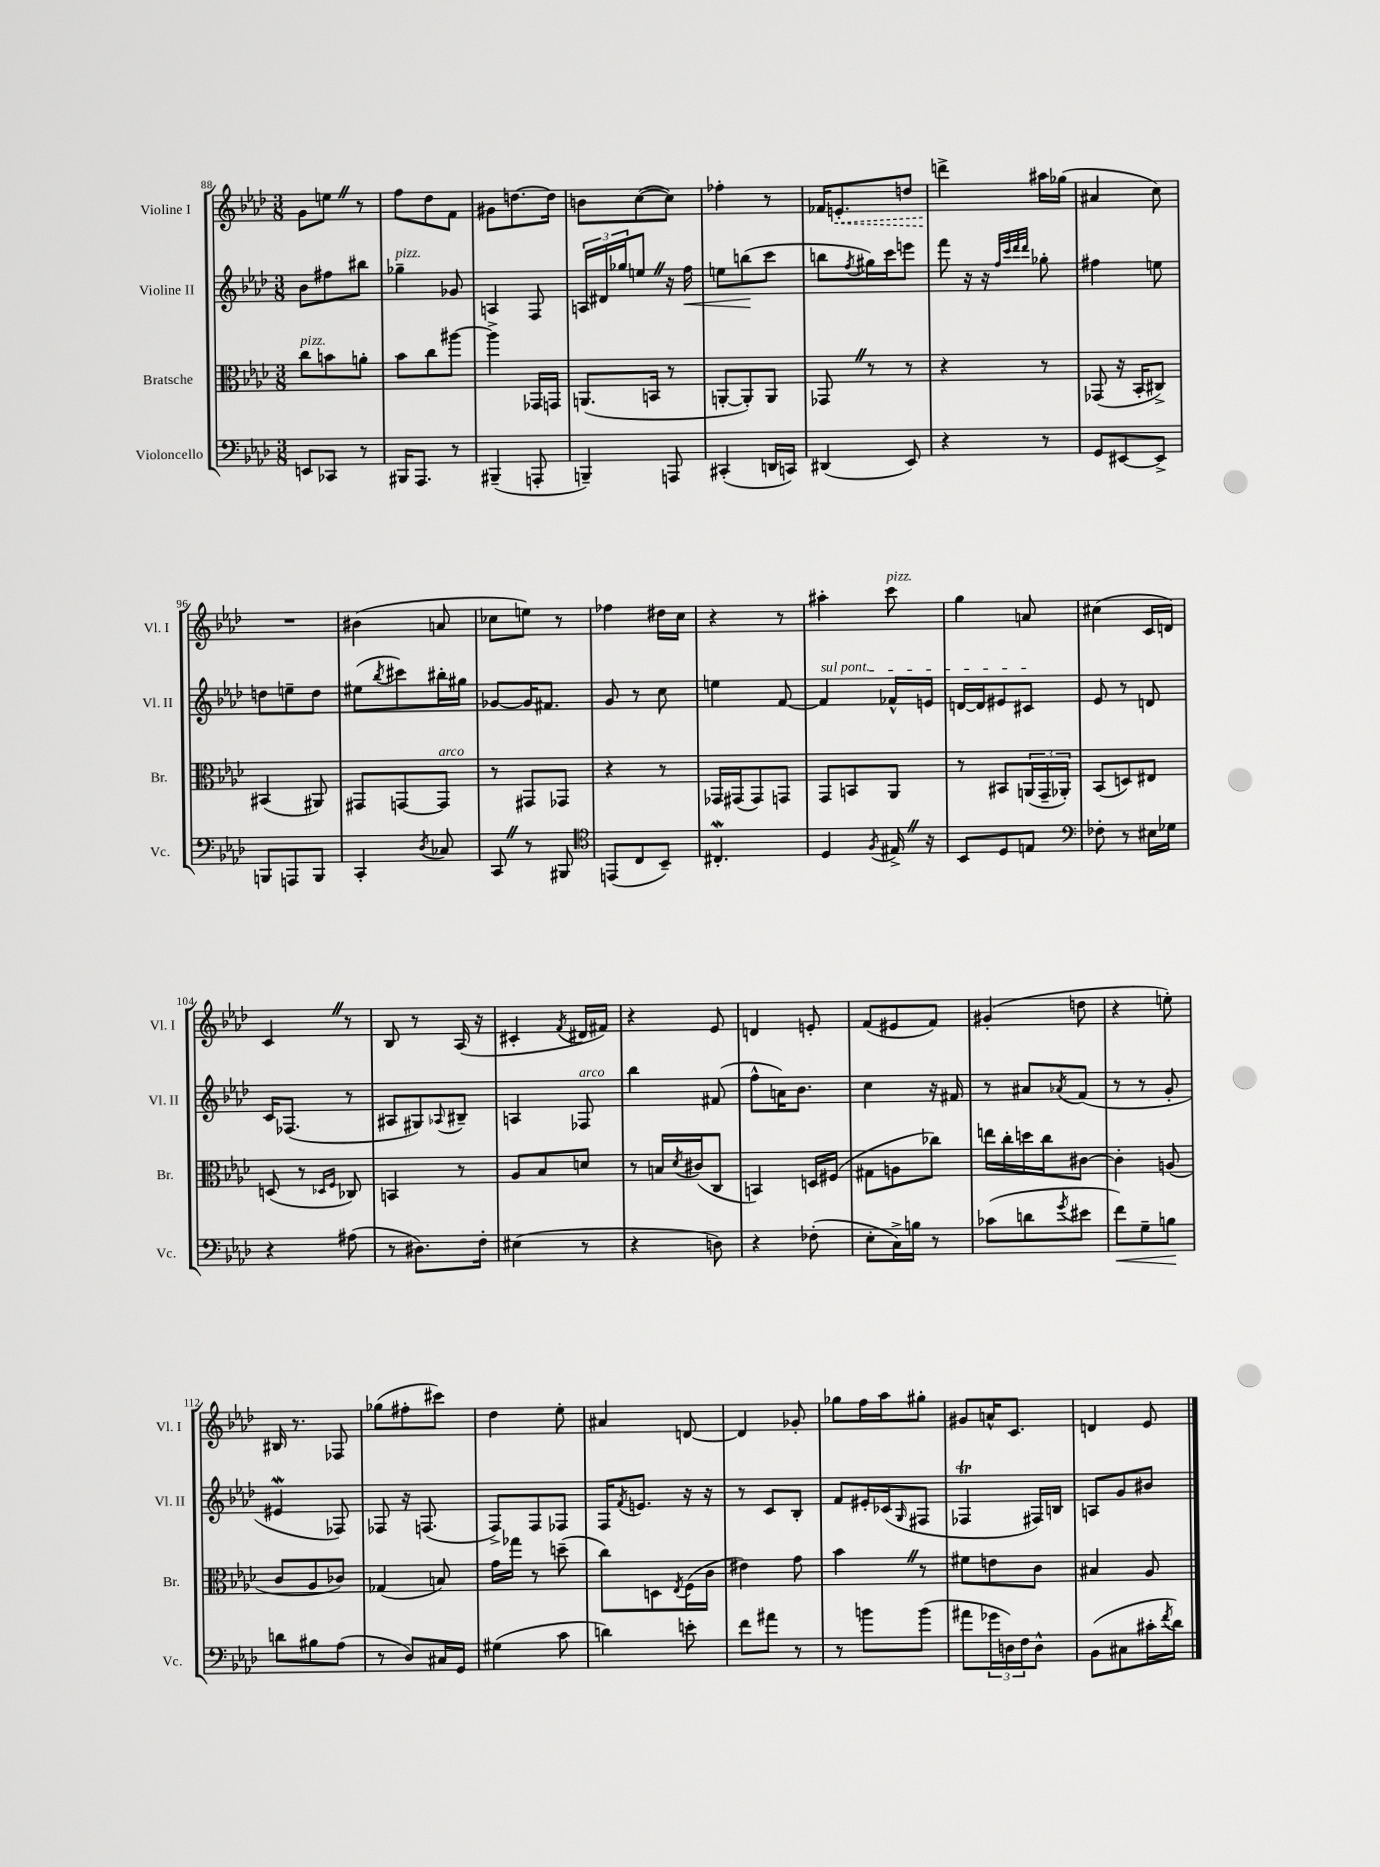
<<
\new StaffGroup <<
\new Staff = "s0" \with { instrumentName = "Violine I" shortInstrumentName = "Vl. I" } {
    \clef treble \key aes \major \numericTimeSignature \time 3/8
    g'8 e''8 \once \override BreathingSign.text = \markup { \musicglyph "scripts.caesura.straight" } \breathe r8 |
    f''8 des''8 f'8 |
    gis'8 d''8.~ d''16 |
    b'8 c''8~( c''8) |
    fes''4-. r8 |
    fes'16 \once \override Hairpin.style = #'dashed-line e'8.-.\< d''8 |
    d'''4->\! ais''16 ges''16( |
    ais'4 c''8) |
    R4. |
    bis'4( a'8 |
    ces''8 e''8) r8 |
    fes''4 dis''16 c''16 |
    r4 r8 |
    ais''4-. c'''8^\markup { \italic "pizz." } |
    g''4 a'8 |
    cis''4( c'16 d'16) |
    c'4 \once \override BreathingSign.text = \markup { \musicglyph "scripts.caesura.straight" } \breathe r8 |
    bes8 r8 aes16( r16 |
    cis'4-. \acciaccatura { f'8 } dis'16 fis'16) |
    r4 ees'8 |
    d'4 e'8-. |
    f'8( eis'8 f'8) |
    gis'4-.( d''8 |
    r4 e''8-.) |
    bis16 r8. fes8 |
    ges''8( fis''8-. cis'''8) |
    des''4 ees''8-. |
    ais'4 d'8~ |
    d'4 ges'8-. |
    ges''8 f''16 aes''16 gis''8-. |
    gis'8 a'16-^ c'8. |
    d'4 ees'8 \bar "|." |
}
\new Staff = "s1" \with { instrumentName = "Violine II" shortInstrumentName = "Vl. II" } {
    \clef treble \key aes \major \numericTimeSignature \time 3/8
    bes'8 fis''8 bis''8 |
    ges''4--^\markup { \italic "pizz." } ges'8 |
    a4 f8 |
    \tuplet 3/2 { a16 dis'16 ges''16 } e''8 \once \override BreathingSign.text = \markup { \musicglyph "scripts.caesura.straight" } \breathe r16 f''16\< |
    e''8 b''8\!( c'''8 |
    b''8 \acciaccatura { f''8 } gis''16) c'''16 e'''8 |
    f'''8 r16 r16 \grace { f''32 c'''32 des'''32 des'''32 } ges''8-. |
    fis''4 e''8 |
    d''8 e''8-- d''8 |
    eis''8( \acciaccatura { bes''8 } cis'''8) bis''16-. gis''16 |
    ges'8~ ges'16 fis'8. |
    g'8 r8 c''8 |
    e''4 f'8~ |
    \once \override TextSpanner.bound-details.left.text = \markup { \italic "sul pont." } f'4\startTextSpan fes'16-^ e'16 |
    d'16~ d'16 eis'8 cis'8\stopTextSpan |
    ees'8 r8 d'8 |
    c'16 fes8.( r8 |
    ais8 gis8) \appoggiatura { aes8 } bis8-- |
    a4 fes8^\markup { \italic "arco" } |
    bes''4 fis'8( |
    f''8-^ a'16) bes'8. |
    c''4 r16 fis'16 |
    r8 ais'8 \acciaccatura { aes'8 } f'8( |
    r8 r8 g'8-. |
    eis'4\mordent fes8) |
    fes8 r16 f8.( |
    f8->) f8 fes8 |
    f16 \acciaccatura { f'8 } e'8. r16 r16 |
    r8 c'8 bes8-. |
    f'8 eis'16-. ces'16( \grace { g16 } fis8 |
    fes4\trill fis16) b16 |
    a8 g'8 bis'8 \bar "|." |
}
\new Staff = "s2" \with { instrumentName = "Bratsche" shortInstrumentName = "Br." } {
    \clef alto \key aes \major \numericTimeSignature \time 3/8
    c''8^\markup { \italic "pizz." } b'8 a'8-. |
    bes'8 c''8 ais''8~ |
    ais''4-> ges,16 g,16 |
    a,8.( b,16 r8 |
    a,8~-. a,8-.) a,8 |
    ges,8 \once \override BreathingSign.text = \markup { \musicglyph "scripts.caesura.straight" } \breathe r8 r8 |
    r4 r8 |
    ges,8( r16 bes,16-. cis8->) |
    bis,4( ais,8) |
    gis,8 g,8~ g,8^\markup { \italic "arco" } |
    r8 gis,8 ges,8 |
    r4 r8 |
    ges,16 gis,16( gis,8) g,8 |
    g,8 b,8 aes,8 |
    r8 bis,8 \tuplet 3/2 { a,16( g,16-- aes,16-.) } |
    bes,8( d8) eis8 |
    d8( r8 \grace { des16 f16 } ces8) |
    b,4 r8 |
    aes8 bes8 d'8 |
    r8 b16 \acciaccatura { des'8 } cis'16( c8 |
    b,4) d16 fis16( |
    gis8 a8 ces''8) |
    e''16 c''16-. d''16 c''16 cis'8~ |
    cis'4-. a8( |
    c'8 aes8 ces'8) |
    ges4( b8) |
    g'16 ges''16 r8 d''8--( |
    c''8) d8 \acciaccatura { ees8 } f16( c'16 |
    eis'4) g'8 |
    bes'4 \once \override BreathingSign.text = \markup { \musicglyph "scripts.caesura.straight" } \breathe r8 |
    fis'8 e'8 c'8 |
    bis4 aes8 \bar "|." |
}
\new Staff = "s3" \with { instrumentName = "Violoncello" shortInstrumentName = "Vc." } {
    \clef bass \key aes \major \numericTimeSignature \time 3/8
    e,8 ces,8 r8 |
    bis,,16 aes,,8. r8 |
    bis,,4--( a,,8-. |
    b,,4--) a,,8 |
    cis,4-.( d,16 c,16) |
    dis,4( ees,8) |
    r4 r8 |
    g,8 eis,8~ eis,8-> |
    b,,8 a,,8 b,,8 |
    c,4-. \acciaccatura { des8 } ces8 |
    c,8 \once \override BreathingSign.text = \markup { \musicglyph "scripts.caesura.straight" } \breathe r8 bis,,8 |
    \clef tenor e,8( c8 bes,8--) |
    cis4.-.\mordent |
    des4 \acciaccatura { f8 } eis16-> \once \override BreathingSign.text = \markup { \musicglyph "scripts.caesura.straight" } \breathe r16 |
    bes,8 des8 e8 |
    \clef bass fes8-. r8 eis16 ges16 |
    r4 ais8( |
    r8 dis8.) f16-. |
    eis4( r8 |
    r4 d8) |
    r4 fes8-.( |
    ees8-. c16->) b16 r8 |
    ces'8( d'8 \acciaccatura { g'8 } eis'8 |
    f'8\<) g8-- b8\! |
    d'8 bis8 aes8( |
    r8 des8) cis16 g,16 |
    gis4( c'8 |
    d'4) e'8-. |
    f'8 ais'8 r8 |
    r8 b'8 b'8( |
    ais'8 \tuplet 3/2 { ges'16 d16) f16 } d8-^ |
    bes,8( cis8 cis'16-. \acciaccatura { f'8 } des'16) \bar "|." |
}
>>
>>
\layout { \context { \Score currentBarNumber = #88 } }
